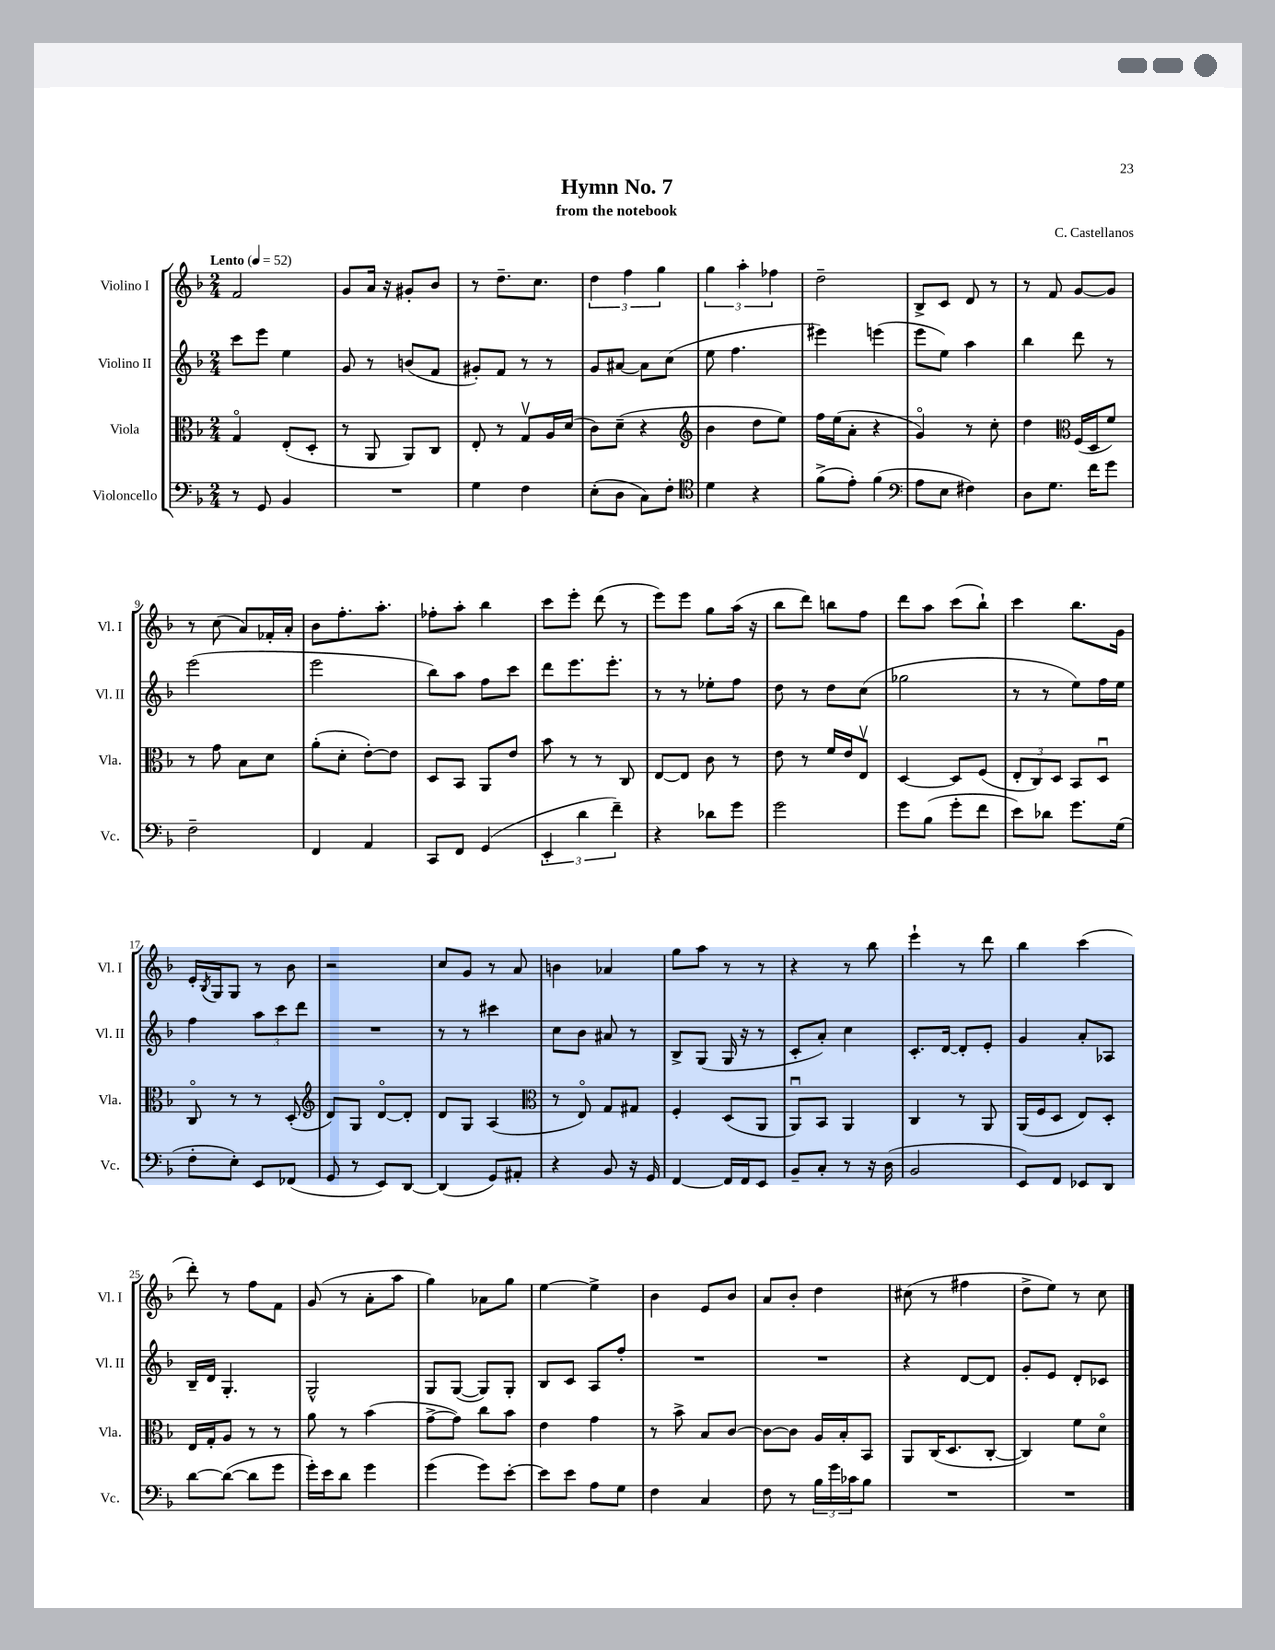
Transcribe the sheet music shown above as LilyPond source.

\header { title = "Hymn No. 7" composer = "C. Castellanos" subtitle = "from the notebook" }
<<
\new StaffGroup <<
\new Staff = "s0" \with { instrumentName = "Violino I" shortInstrumentName = "Vl. I" } {
    \clef treble \key f \major \numericTimeSignature \time 2/4 \tempo "Lento" 4 = 52
    f'2 |
    g'8 a'16 r16 gis'8-. bes'8 |
    r8 d''8.-- c''8. |
    \tuplet 3/2 { d''4 f''4 g''4 } |
    \tuplet 3/2 { g''4 a''4-. fes''4 } |
    d''2-- |
    bes8-> c'8 d'8 r8 |
    r8 f'8 g'8~ g'8 |
    r8 c''8( a'8) fes'16-. a'16-. |
    bes'8 f''8.-. a''8.-. |
    fes''8-. a''8-. bes''4 |
    c'''8 e'''8-. d'''8( r8 |
    e'''8) e'''8 g''8 a''16( r16 |
    bes''8 d'''8) b''8 f''8 |
    d'''8 a''8 c'''8( bes''8-!) |
    c'''4 bes''8. g'16 |
    e'16-. \acciaccatura { bes8 } g16 g8 r8 bes'8 |
    r2 |
    c''8 g'8 r8 a'8 |
    b'4 aes'4 |
    g''8 a''8 r8 r8 |
    r4 r8 bes''8 |
    e'''4-! r8 d'''8 |
    bes''4 c'''4( |
    d'''8-.) r8 f''8 f'8 |
    g'8( r8 a'8-. a''8 |
    g''4) aes'8 g''8 |
    e''4~ e''4-> |
    bes'4 e'8 bes'8 |
    a'8 bes'8-. d''4 |
    cis''8( r8 fis''4 |
    d''8-> e''8) r8 c''8 \bar "|." |
}
\new Staff = "s1" \with { instrumentName = "Violino II" shortInstrumentName = "Vl. II" } {
    \clef treble \key f \major \numericTimeSignature \time 2/4
    c'''8 e'''8 e''4 |
    g'8 r8 b'8( f'8 |
    gis'8-.) f'8 r8 r8 |
    g'8 ais'8~ ais'8 c''8( |
    e''8 f''4. |
    eis'''4) e'''4( |
    e'''8 e''8) a''4 |
    bes''4 d'''8 r8 |
    e'''2( |
    e'''2 |
    bes''8) a''8 f''8 c'''8 |
    d'''8 e'''8. e'''8.-. |
    r8 r8 ees''8-. f''8 |
    d''8 r8 d''8 c''8( |
    ges''2 |
    r8 r8 e''8) f''16 e''16 |
    f''4 \tuplet 3/2 { a''8 c'''8 d'''8 } |
    R2 |
    r8 r8 cis'''4 |
    c''8 bes'8 ais'8 r8 |
    bes8-> g8( g16 r16 r8 |
    c'8-. a'8-.) c''4 |
    c'8.-. d'16~ d'8-. e'8-. |
    g'4 a'8-. aes8 |
    bes16-- d'16 g4.-. |
    g2-^ |
    g8 g8~( g8) g8-. |
    bes8 c'8 a8 f''8-. |
    R2 |
    R2 |
    r4 d'8~ d'8 |
    g'8-. e'8 d'8-. ces'8 \bar "|." |
}
\new Staff = "s2" \with { instrumentName = "Viola" shortInstrumentName = "Vla." } {
    \clef alto \key f \major \numericTimeSignature \time 2/4
    g4\flageolet e8-.( d8-. |
    r8 a,8 a,8) c8 |
    e8-. r8 g8\upbow a16 d'16( |
    c'8) d'8--( r4 |
    \clef treble bes'4 d''8 e''8) |
    f''16 e''16( a'8-. r4 |
    g'4\flageolet) r8 c''8-. |
    d''4 \clef alto f16( d16 f'8) |
    r8 g'8 bes8 d'8 |
    a'8-.( d'8-. e'8~-.) e'8 |
    d8 bes,8 a,8 e'8 |
    bes'8 r8 r8 c8 |
    e8~ e8 c'8 r8 |
    e'8 r8 f'16 e'16 e8\upbow |
    d4~ d8 f8( |
    \tuplet 3/2 { e8-. c8) d8 } bes,8 d8\downbow |
    c8\flageolet r8 r8 d8-.( |
    \clef treble d'8) g8 d'8~\flageolet d'8-. |
    d'8 g8 a4( |
    \clef alto r8 e8\flageolet) g8 gis8 |
    f4-. d8( a,8 |
    a,8\downbow) bes,8 a,4 |
    c4 r8 a,8 |
    a,16( f16 d8 e8) d8-. |
    e16 g16-. a8 r8 r8 |
    a'8 r8 bes'4( |
    g'8~-> g'8) c''8 bes'8 |
    e'4 g'4 |
    r8 bes'8-> bes8 c'8~ |
    c'8~ c'8 a16 bes16-. bes,8 |
    a,8 c16( d8. c8~-. |
    c4) f'8 d'8\flageolet \bar "|." |
}
\new Staff = "s3" \with { instrumentName = "Violoncello" shortInstrumentName = "Vc." } {
    \clef bass \key f \major \numericTimeSignature \time 2/4
    r8 g,8 bes,4 |
    R2 |
    g4 f4 |
    e8-.( d8 c8) f8-. |
    \clef tenor d'4 r4 |
    f'8->( e'8-.) f'4( |
    \clef bass a8 e8 fis4) |
    d8 g8. f'16 g'8 |
    f2-- |
    f,4 a,4 |
    c,8 f,8 g,4( |
    \tuplet 3/2 { e,4-. d'4 f'4--) } |
    r4 des'8 g'8 |
    g'2 |
    g'8 bes8( g'8-. f'8 |
    e'8) des'8 g'8. g16( |
    f8-. e8-.) e,8 fes,8( |
    g,8 r8 e,8) d,8~ |
    d,4( g,8) ais,8-. |
    r4 bes,8 r16 g,16 |
    f,4~ f,16 f,16 e,8 |
    bes,8-- c8-. r8 r16 d16( |
    bes,2 |
    e,8) f,8 ees,8 d,8 |
    d'8~ d'8~( d'8 g'8 |
    g'16-.) e'16 d'8 g'4 |
    g'4( g'8) e'8~-. |
    e'8 e'8 a8 g8 |
    f4 c4 |
    f8 r8 \tuplet 3/2 { bes16 g'16 ces'16 } bes8 |
    R2 |
    R2 \bar "|." |
}
>>
>>
